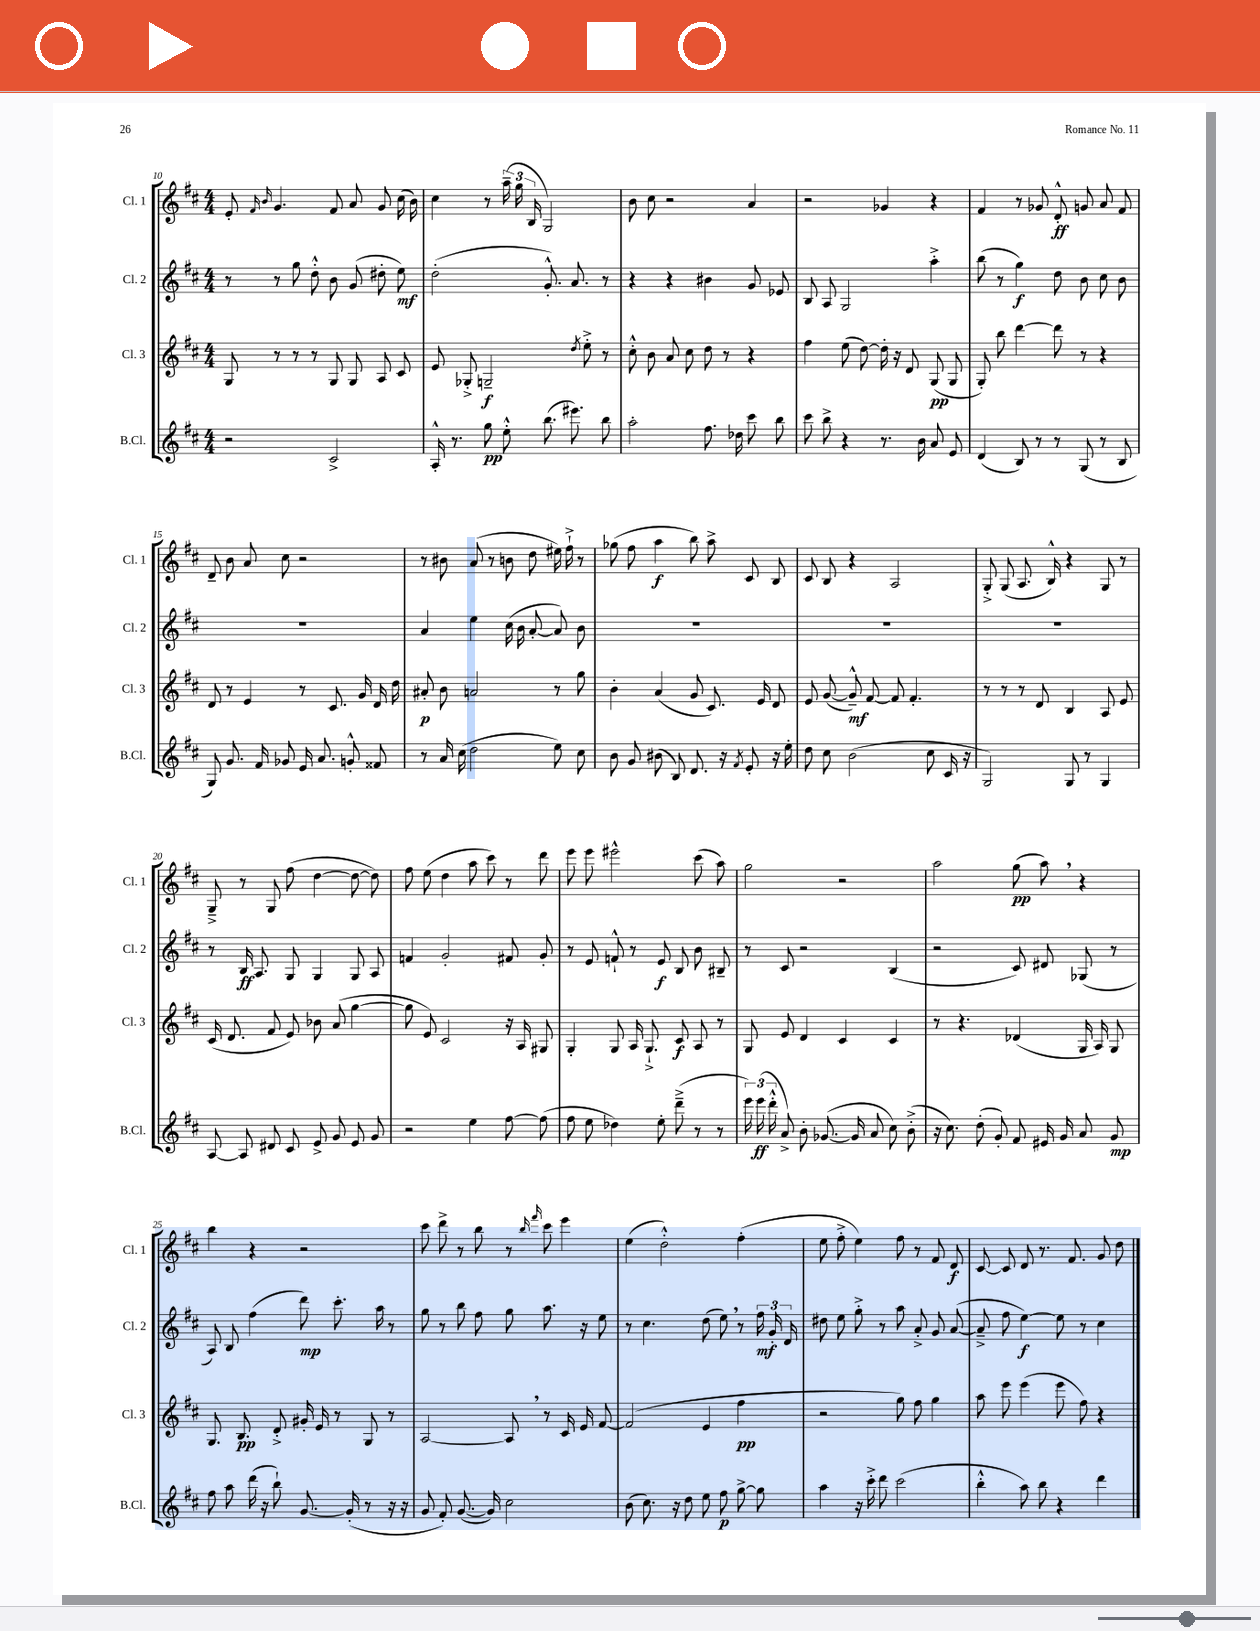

**kern	**kern	**kern	**kern
*staff4	*staff3	*staff2	*staff1
*clefG2	*clefG2	*clefG2	*clefG2
*k[f#c#]	*k[f#c#]	*k[f#c#]	*k[f#c#]
*M4/4	*M4/4	*M4/4	*M4/4
2r	8G	8r	8e'
.	.	.	16qqf#
.	.	.	16qqb
.	8r	8r	4.g
.	8r	8gg	.
.	8r	8dd'^^	.
2c#^	8G	8b	8f#
.	8G	(8g	8a
.	8A	8dd#'	8g
.	8c#	8ee)	(16cc#
.	.	.	16b)
=	=	=	=
16A'^^	8e	(2dd'	4cc#
8.r	.	.	.
.	8G-'^	.	.
8gg	2G~	.	8r
8ee'^^	.	.	(24aa~
.	.	.	24gg
.	.	.	24B
(8.bb	.	8.g'^^)	2G)
8.eee#)	.	8.a	.
.	8qdd	.	.
.	8ee'^	.	.
8bb	8r	8r	.
=	=	=	=
2aa'	8cc#'^^	4r	8b
.	8b	.	8cc#
.	8a	4r	2r
.	8cc#	.	.
8.ff#	8dd	4b#	.
.	8r	.	.
16dd-	.	.	.
8ccc#	4r	8g	4a
8bb	.	8e-	.
=	=	=	=
8ccc#	4ff#	8B	2r
8bb^	.	8A	.
4r	(8ee	2G	.
.	[8dd)	.	.
8.r	16dd']	.	4g-
.	16r	.	.
.	8d	.	.
16b	.	.	.
8a	(8G	4aa'^	4r
8e	8G	.	.
=	=	=	=
(4d	8G')	(8bb	4f#
.	8bb	8r	.
8B)	[4ddd	4gg)	8r
8r	.	.	8g-
8r	8ddd]	8dd	8d'^^
(8G	8r	8b	8g
8r	4r	8cc#	8a
8B	.	8b	8f#
=	=	=	=
8G)	8d	1r	8d~
8.g	8r	.	8b
.	4e	.	8a
16f#	.	.	.
8g-	.	.	8cc#
16e	8r	.	2r
8.a	.	.	.
.	8.c#	.	.
8g'^^	.	.	.
.	16g	.	.
8f##	16d	.	.
.	16dd	.	.
=	=	=	=
8r	8a#'	4a	8r
16a	8b	.	8b#
(16cc#	.	.	.
2dd	2a	4ee	(8a
.	.	.	8r
.	.	(16cc#	8b
.	.	16b	.
.	.	[8a'	8dd
8ee)	8r	8a])	16ee#)
.	.	.	16ff#`^
8cc#	8gg	8b	8r
=	=	=	=
8b	4b'	1r	(8gg-
8g	.	.	8ff#
(8b#	(4a	.	4aa
8B)	.	.	.
8.d	8g	.	8bb)
.	8.c#)	.	8aa^
16r	.	.	.
8qf#	.	.	.
8e'	.	.	8c#
.	16e	.	.
16r	8d	.	8B
16ee'	.	.	.
=	=	=	=
8dd	8e	1r	8c#
8cc#	([8g	.	8B
(2b	8g~^^])	.	4r
.	[8f#	.	.
.	8f#]	.	2A
.	4.f#'	.	.
8cc#	.	.	.
16c#	.	.	.
16r	.	.	.
=	=	=	=
2G)	8r	1r	8G'^
.	8r	.	(8G
.	8r	.	8.A
.	8d	.	.
.	.	.	16B^^)
8G	4B	.	4r
8r	.	.	.
4G	8A	.	8G
.	8e	.	8r
=	=	=	=
[8A	(16c#	8r	8G~^
.	8.d	.	.
8A]	.	16B	8r
.	.	8.A	.
8d#	8f#	.	8G
8c#	8e)	8G	(8ff#
8e^	8b-	4G	[4dd
8g	(8a	.	.
8e	[4gg	8G	8dd_
8g	.	8A	8dd])
=	=	=	=
2r	8gg]	4f	8ff#
.	8e)	.	(8ee
.	2c#	2g'	4dd
4ee	.	.	8aa
.	.	.	8ccc#)
[8ff#	16r	8f#	8r
.	16A	.	.
(8ff#]	8G#	8g'	8ddd
=	=	=	=
8ff#	4G'	8r	8eee
8ee	.	8e	8eee
4dd-)	8G	8f`^^	2eee#^^
.	16A	8r	.
.	8.G`^	.	.
8ee'	.	8e	.
(8ddd~^	8c#	8B	.
8r	8A	8b	(8ccc#
8r	8r	8B#~	8aa)
=	=	=	=
24eee)	8G	8r	2gg
(24eee	.	.	.
24ddd'^^	.	.	.
8a^)	8e	8c#	.
8b'	4d	2r	.
([8.g-	.	.	.
.	4c#	.	2r
16g-]	.	.	.
8a	.	.	.
8cc#)	4c#	(4B	.
(8b'^	.	.	.
=	=	=	=
16r	8r	2r	2aa
8.cc#)	.	.	.
.	4.r	.	.
(8dd'	.	.	.
8g')	.	.	.
8f#	(4d-	8c#)	(8gg
16e#	.	8d#	8aa)
16g	.	.	.
8a	16G	(8G-	4r
.	16A)	.	.
8g	8G	8r	.
=	=	=	=
8ff#	8.G	8A)	4bb
8aa	.	8B	.
.	8.B	.	.
(16ddd	.	(4ff#	4r
16r	.	.	.
8bb`)	8d'^	.	.
[8.g	16g#'	8ddd)	2r
.	16e	.	.
.	8r	8.ccc#'	.
(16g']	.	.	.
8r	8G	.	.
.	.	16aa	.
16r	8r	8r	.
16r	.	.	.
=	=	=	=
8g	[2A	8gg	8ccc#
8f#')	.	8r	8ddd^
([8.g	.	8bb	8r
.	.	8ff#	8bb
16g])	.	.	.
2cc#	8A]	8gg	8r
.	.	.	16qqbb
.	.	.	16qqfff#
.	8r	8.aa	8ccc#
.	16c#	.	4eee
.	16e	16r	.
.	[8f#	8ee	.
=	=	=	=
(8b	(2f#]	8r	(4ee
8.cc#)	.	4.cc#	.
.	.	.	2dd'^^)
16r	.	.	.
8dd	.	.	.
8ee	4e	(8dd	.
8ff#	.	8ee)	.
[8gg^	4ff#	8r	(4ff#'
8gg]	.	24ff#	.
.	.	24g'	.
.	.	24d	.
=	=	=	=
4aa	2r	8dd#	8ee
.	.	8ee	8ff#'^
16r	.	8gg'^	4ee)
16ccc#'^	.	.	.
8ddd	.	8r	.
(2ccc#	8gg)	8aa	8ff#
.	8ff#	8a'^	8r
.	4gg	8g	8f#
.	.	([8a	8d
=	=	=	=
4bb'^^	8aa	8a~^]	[8c#
.	8eee	8ff#	8c#]
8aa)	(4eee	[4ee)	8d
8bb	.	.	8.r
4r	8eee	8ee]	.
.	.	.	8.f#
.	8ff#)	8r	.
4ddd	4r	4cc#	8g
.	.	.	8dd
==	==	==	==
*-	*-	*-	*-
